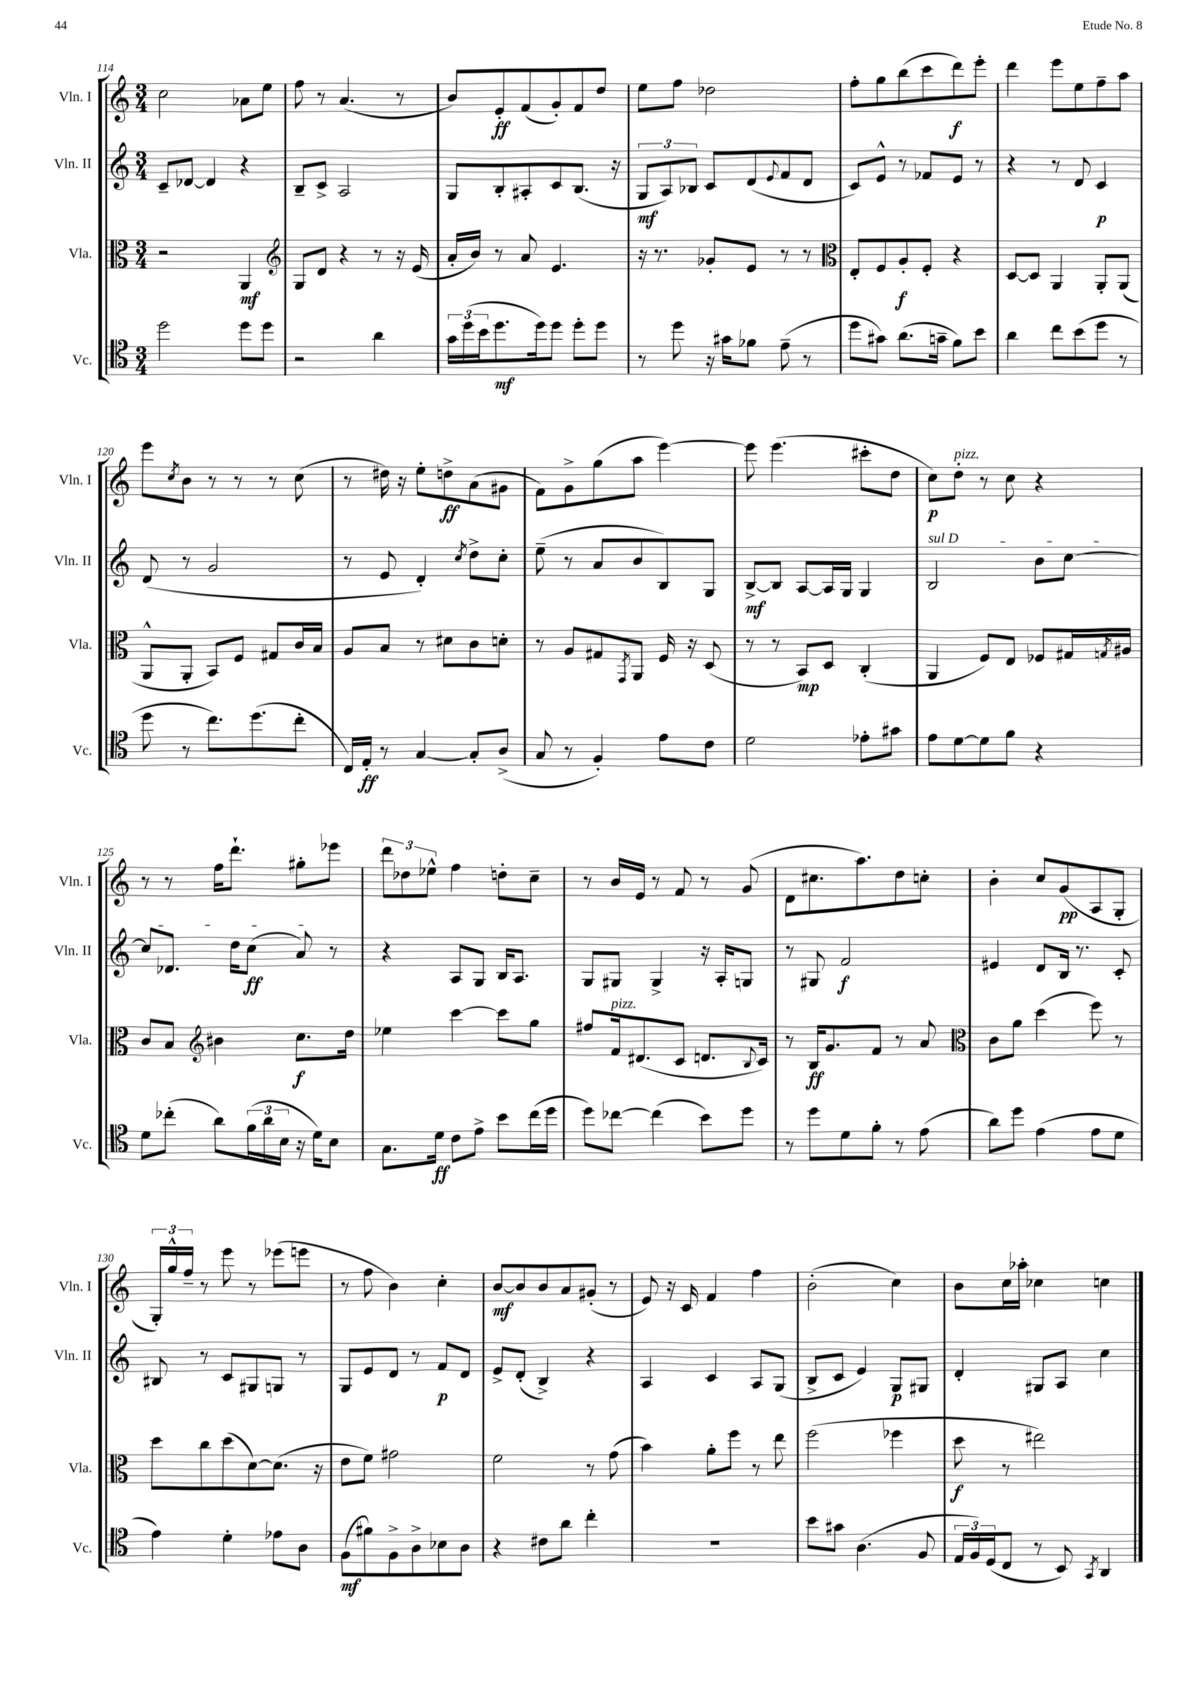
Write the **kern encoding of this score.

**kern	**kern	**kern	**kern
*staff4	*staff3	*staff2	*staff1
*clefC4	*clefC3	*clefG2	*clefG2
*k[]	*k[]	*k[]	*k[]
*M3/4	*M3/4	*M3/4	*M3/4
2dd\	2r	8c~/L	2cc\
.	.	[8d-/J	.
.	.	4d-/]	.
8dd\L	4AA/	4r	8a-\L
8dd\J	.	.	8ee\J
=	=	=	=
*	*clefG2	*	*
2r	8G/L	8B~/L	8ff\
.	8d/J	8c^/J	8r
.	4r	2A/	(4.a/
4a\	8r	.	.
.	16r	.	8r
.	(16e/	.	.
=	=	=	=
24g\LL	16a'/LL	8G/L	8b/L)
(24dd\	.	.	.
.	16b/JJ)	.	.
24b\J	.	.	.
8.dd\	8r	8B'/	8e'/
.	8a/	8A#'/	(8f/
16dd\k)	.	.	.
8dd\J	4.e/	8c/	8g'/)
8dd'\L	.	(8.B/J	8f/
8dd\J	.	.	8dd/J
.	.	16r	.
=	=	=	=
8r	16r	12G/L	8ee\L
.	8.r	.	.
.	.	12A/)	.
8dd\	.	.	8ff\J
.	.	12B-/J	.
16r	8g-'/L	8c/L	2dd-\
16g#\LK	.	.	.
8f-\J	8e/J	(8d/	.
.	.	8qqe/	.
(8e~\	8r	8f/	.
8r	8r	8d/J	.
=	=	=	=
*	*clefC3	*	*
8dd\L	8E'/L	8c/L)	8ff'\L
8g#\J)	8F/	8e^^/J	8gg\
(8.a\L	8A'/	8r	(8bb\
.	8F'/J	8f-/L	8ccc\
16g~\Jk	.	.	.
8f\L)	4r	8e/J	8ddd\)
8b\J	.	8r	8eee'\J
=	=	=	=
4a\	[8D/L	4r	4ddd\
.	8D/]J	.	.
8cc\L	4AA/	8r	8eee\L
(8b\	.	8d/	8ee\
8dd\J	8AA'/L	4c/	8ff~\
8r	(8AA/J	.	8aa\J
=	=	=	=
8dd\	8AA^^/L	(8d/	8eee\L
.	.	.	8qcc/
8r	8AA'/J	8r	8b\J
8.cc\L)	8BB/L)	2g/	8r
.	8F/J	.	8r
(8.dd\	.	.	.
.	8G#/L	.	8r
8cc'\J	16c/L	.	(8cc\
.	16B/JJ	.	.
=	=	=	=
16C/LL)	8A/L	8r	8r
16E'/JJ	.	.	.
8r	8B/J	8e/	16dd#\)
.	.	.	16r
[4G/	8r	4d'/)	8ee'\L
.	8d#\L	.	8dd^\
.	.	8qcc/	.
8G'/]L	8c\	8dd^\L	(8a\
(8A^/J	8d'\J	8cc'\J	8g#\J
=	=	=	=
8G/	8r	(8ee~\	8f\L)
8r	8A/L	8r	8g^\
4F'/)	8G#/	8a/L	(8gg\
.	8qGG/	.	.
.	8AA/J	8b/	8aa\J
8e\L	16F/	8B/)	[4eee\)
.	16r	.	.
8c\J	(8D/	8G/J	.
=	=	=	=
2d\	8r	[8B^/L	8eee\]
.	8r	8B/]J	(4.eee\
.	8BB/L)	[8A/L	.
.	8D/J	16A/]L	.
.	.	16G/JJ	.
8e-'\L	(4C'/	4G/	8ccc#'\L
8g#\J	.	.	8dd\J
=	=	=	=
8e\L	4AA/	2B/	8cc\L)
[8d\	.	.	8dd'\J
8d\]	8F/L)	.	8r
8f\J	8E/J	.	8cc\
4r	8F-/L	8b\L	4r
.	16G#/L	[8cc\J	.
.	8qG/	.	.
.	16A#/JJ	.	.
=	=	=	=
8d\L	8c/L	8cc/]L	8r
(8cc-'\J	8B/J	8.d-/J	8r
*	*clefG2	*	*
8a\L)	4b#\	.	16ff\LK
.	.	16dd\LK	8.ddd`\J
(24f\L	.	(8cc\J	.
24a\	.	.	.
24B\JJ	.	.	.
16r	8.cc\L	8a/)	8gg#'\L
16d\LK)	.	.	.
8B\J	.	8r	8eee-\J
.	16dd\Jk	.	.
=	=	=	=
8.G\L	4ee-\	4r	12ddd\L
.	.	.	12dd-\
.	.	.	12ee-^^\J
16d\Jk	.	.	.
8c\L	[4ccc\	8A/L	4ff\
8e^\J	.	8G/J	.
8b\L	8ccc\]L	16B/LK	8dd'\L
.	.	8.A/J	.
(16cc\L	8gg\J	.	8cc~\J
16dd\JJ	.	.	.
=	=	=	=
8dd\L)	8ff#/L	8G/L	8r
[8cc-\J	16f/k	8G#/J	16b/LL
.	(8.d#/	.	16e/JJ
(4cc-\]	.	4G#^/	8r
.	8c/J	.	8f/
8b\L)	8.d/L	16r	8r
.	.	16A'/LK	.
8dd\J	.	8G/J	(8g/
.	8qqB/	.	.
.	16c/Jk)	.	.
=	=	=	=
8r	8r	8r	8d\L
8dd\L	16B/LK	8G#/	8.cc#\
.	8.g/	.	.
8d\	.	2f/	.
.	.	.	8.aa\)
8f'\J	8f/J	.	.
8r	8r	.	8dd\
(8e\	8a/	.	8cc'\J
=	=	=	=
*	*clefC3	*	*
8a\L)	8c\L	4e#/	4b'\
8dd\J	8a\J	.	.
(4e\	(4dd\	8d/L	8cc/L
.	.	16B/Jk	(8g/
.	.	8.r	.
8e\L	8ff\)	.	8A/
8d\J	8r	8c'/	8G'/J
=	=	=	=
4e\)	8dd\L	8B#/	24G'/LL)
.	.	.	24gg^^/
.	.	.	24ff~/JJ
.	8cc\	8r	8r
4d'\	(8dd\	8c/L	8eee\
.	[8d\)	8G#/	8r
8e-\L	(8.d\]J	8G/J	(8eee-\L
8A\J	.	8r	8eee\J
.	16r	.	.
=	=	=	=
(8F\L	8e\L	8G/L	8r
8f#\)	8f\J)	8e/	8ff\
8F^\	2g#\	8d/J	4b\)
8A^\	.	8r	.
8B-\	.	8f/L	4cc'\
8A\J	.	8d/J	.
=	=	=	=
4r	2f\	8e^/L	[8b/L
.	.	(8d'/J	8b/]
8c#\L	.	4B^/)	8b/
8a\J	.	.	8a/
4cc'\	8r	4r	(8g#'/J
.	(8g\	.	8r
=	=	=	=
2.r	4b\)	4A/	8e/)
.	.	.	16r
.	.	.	16c/
.	8a'\L	4c/	4f/
.	8ff\J	.	.
.	8r	8A/L	4ff\
.	8ee\	(8G/J	.
=	=	=	=
8b\L	(2ff\	8B^/L	(2b'\
8g#\J	.	8c/J	.
(4.A\	.	4e/)	.
.	4ff-\	8G/L	4cc\)
8F/	.	8G#/J	.
=	=	=	=
24E/LL	8dd\	4d'/	8b\L
24F/)	.	.	.
(24D/J	.	.	.
8C/J	8r	.	16cc\L
.	.	.	16aa-'\JJ
8r	2ee#\)	8G#/L	4cc-\
8BB/)	.	8A/J	.
8qGG/	.	.	.
4AA/	.	4cc\	4cc\
==	==	==	==
*-	*-	*-	*-
